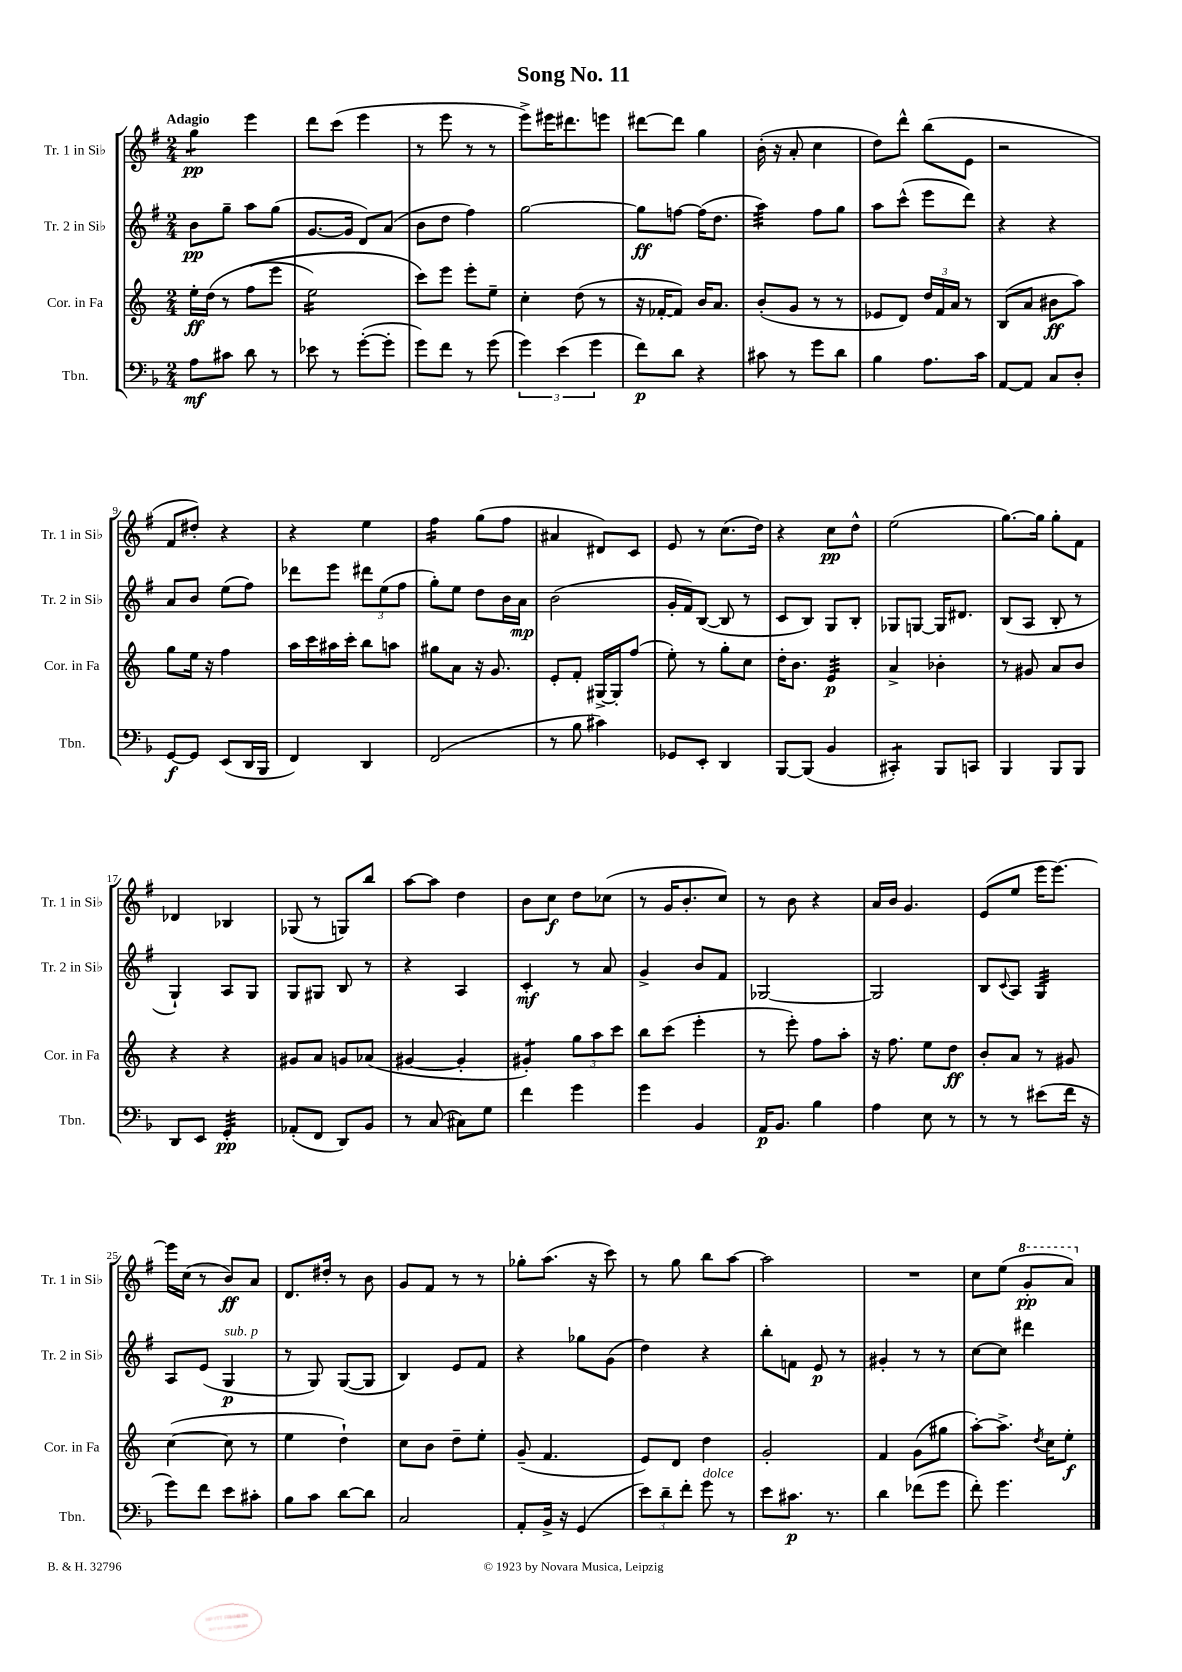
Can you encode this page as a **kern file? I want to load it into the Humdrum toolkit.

**kern	**kern	**kern	**kern
*staff4	*staff3	*staff2	*staff1
*clefF4	*clefG2	*clefG2	*clefG2
*k[b-]	*k[]	*k[f#]	*k[f#]
*M2/4	*M2/4	*M2/4	*M2/4
8A	16ee'	8b	4gg
.	&(16dd	.	.
8c#	8r	8gg~	.
8d	(8ff	8aa	4eee
8r	8eee	(8gg	.
=	=	=	=
8e-	2ee)	[8.g	8ddd
8r	.	.	(8ccc
.	.	16g]	.
([8g'	.	8d)	4eee
8g']	.	(8a	.
=	=	=	=
8g)	8ccc&)	8b	8r
8f	8eee	8dd	8eee
8r	8eee'	4ff#)	8r
(8g	8ee~	.	8r
=	=	=	=
6g)	4cc'	[2gg	8eee^)
.	.	.	16eee#
(6e	.	.	.
.	.	.	8.ddd#
.	(8dd	.	.
6g	.	.	.
.	8r	.	8eee
=	=	=	=
8f)	16r	8gg]	[8ddd#
.	[16f-'	.	.
8d	8f-])	[8ff	8ddd#]
4r	16b	(16ff]	4gg
.	8.a	8.dd	.
=	=	=	=
8c#	(8b'	4aa)	(16b'
.	.	.	16r
8r	8g	.	8a'
8g	8r	8ff#	4cc
8d	8r	8gg	.
=	=	=	=
4B-	8e-	8aa	8dd)
.	8d)	(8ccc^^	8ddd^^
8.A	24dd	8eee	(8bb
.	24f	.	.
.	24a	.	.
.	8r	8ddd)	8e
16c	.	.	.
=	=	=	=
[8AA	(8B	4r	2r
8AA]	8a	.	.
8C	8b#	4r	.
8D'	8aa)	.	.
=	=	=	=
[8GG	8gg	8a	8f#
8GG]	16ee	8b	8dd#')
.	16r	.	.
(8EE	4ff	(8ee	4r
16DD	.	8ff#)	.
16BBB-	.	.	.
=	=	=	=
4FF)	16aa	8ddd-	4r
.	16ccc	.	.
.	16aa#	8eee	.
.	16ccc'	.	.
4DD	8bb	12ddd#	4ee
.	.	(12ee	.
.	8aa	.	.
.	.	12ff#	.
=	=	=	=
(2FF	8gg#	8gg')	4ff#
.	8a	8ee	.
.	16r	8dd	(8gg
.	8.g	.	.
.	.	16b	8ff#
.	.	16a	.
=	=	=	=
8r	8e'	(2b	4a#
8B-	8f'	.	.
4c#)	[16G#^	.	8d#)
.	16G#']	.	.
.	(8ff	.	8c
=	=	=	=
8GG-	8ee')	16g'	8e
.	.	16f#)	.
8EE'	8r	([8B	8r
4DD	8gg'	8B]	(8.cc
.	8cc	8r	.
.	.	.	16dd)
=	=	=	=
[8BBB-	16dd'	8c	4r
.	8.b	.	.
(8BBB-]	.	8B)	.
4BB-	4e	8G	8cc
.	.	8B'	8dd^^
=	=	=	=
4CC#')	4a^	8G-	(2ee
.	.	[8G	.
8BBB-	4b-'	16G]	.
.	.	8.d#	.
8CC	.	.	.
=	=	=	=
4BBB-	8r	(8B	[8.gg)
.	8g#	8A	.
.	.	.	16gg]
8BBB-	8a	8B'	8gg'
8BBB-	8b	8r	8f#
=	=	=	=
8DD	4r	4G`)	4d-
8EE	.	.	.
4GG'	4r	8A	4B-
.	.	8G	.
=	=	=	=
(8AA-'	8g#	8G	(8G-
8FF	8a	8G#	8r
8DD)	8g	8B	8G)
8BB-	(8a-	8r	8bb
=	=	=	=
8r	[4g#	4r	[8aa
(8C	.	.	8aa]
8C#)	4g#']	4A	4dd
8G	.	.	.
=	=	=	=
4f	4g#')	4c'	8b
.	.	.	8cc
4g	12gg	8r	8dd
.	12aa	.	.
.	.	8a	(8cc-
.	12ccc	.	.
=	=	=	=
4g	8bb	4g^	8r
.	(8ccc	.	16g
.	.	.	8.b'
4BB-	4eee'	8b	.
.	.	8f#	8cc)
=	=	=	=
16AA	8r	[2G-	8r
8.BB-	.	.	.
.	8eee')	.	8b
4B-	8ff	.	4r
.	8aa'	.	.
=	=	=	=
4A	16r	2G-]	16a
.	8.ff	.	16b
.	.	.	4.g
8E	8ee	.	.
8r	8dd	.	.
=	=	=	=
8r	8b'	8B	(8e
.	.	8qqc	.
8r	8a	8A	8ee
(8e#	8r	4G	16eee
.	.	.	[8.eee)
16f	8g#	.	.
16r	.	.	.
=	=	=	=
8g)	([4cc	8A	16eee]
.	.	.	(16cc
8f	.	(8e	8r
8e	8cc]	4G	8b)
8c#'	8r	.	8a
=	=	=	=
8B-	4ee	8r	8.d
8c	.	8G)	.
.	.	.	16dd#'
[8d	4dd`)	([8G	8r
8d]	.	8G]	8b
=	=	=	=
2C	8cc	4B)	8g
.	8b	.	8f#
.	8dd~	8e	8r
.	8ee'	8f#	8r
=	=	=	=
8AA'	(8g~	4r	8gg-'
16BB-^	4.f	.	(8.aa
16r	.	.	.
(4GG	.	8gg-	.
.	.	.	16r
.	.	(8g	8ccc)
=	=	=	=
12e)	8e)	4dd)	8r
12d~	.	.	.
.	8d	.	8gg
12f'	.	.	.
8g	4dd	4r	8bb
8r	.	.	[8aa
=	=	=	=
8e	2g'	8bb'	2aa]
8.c#	.	8f	.
.	.	8e	.
8.r	.	.	.
.	.	8r	.
=	=	=	=
4d	4f	4g#'	2r
(8f-	(8g	8r	.
8g	8gg#	8r	.
=	=	=	=
8f')	[8aa')	[8cc	8cc
4.g	8.aa^]	8cc]	(8ee
.	.	4ddd#	8gg'
.	8qdd	.	.
.	16cc	.	.
.	8ee'	.	8aa)
==	==	==	==
*-	*-	*-	*-
